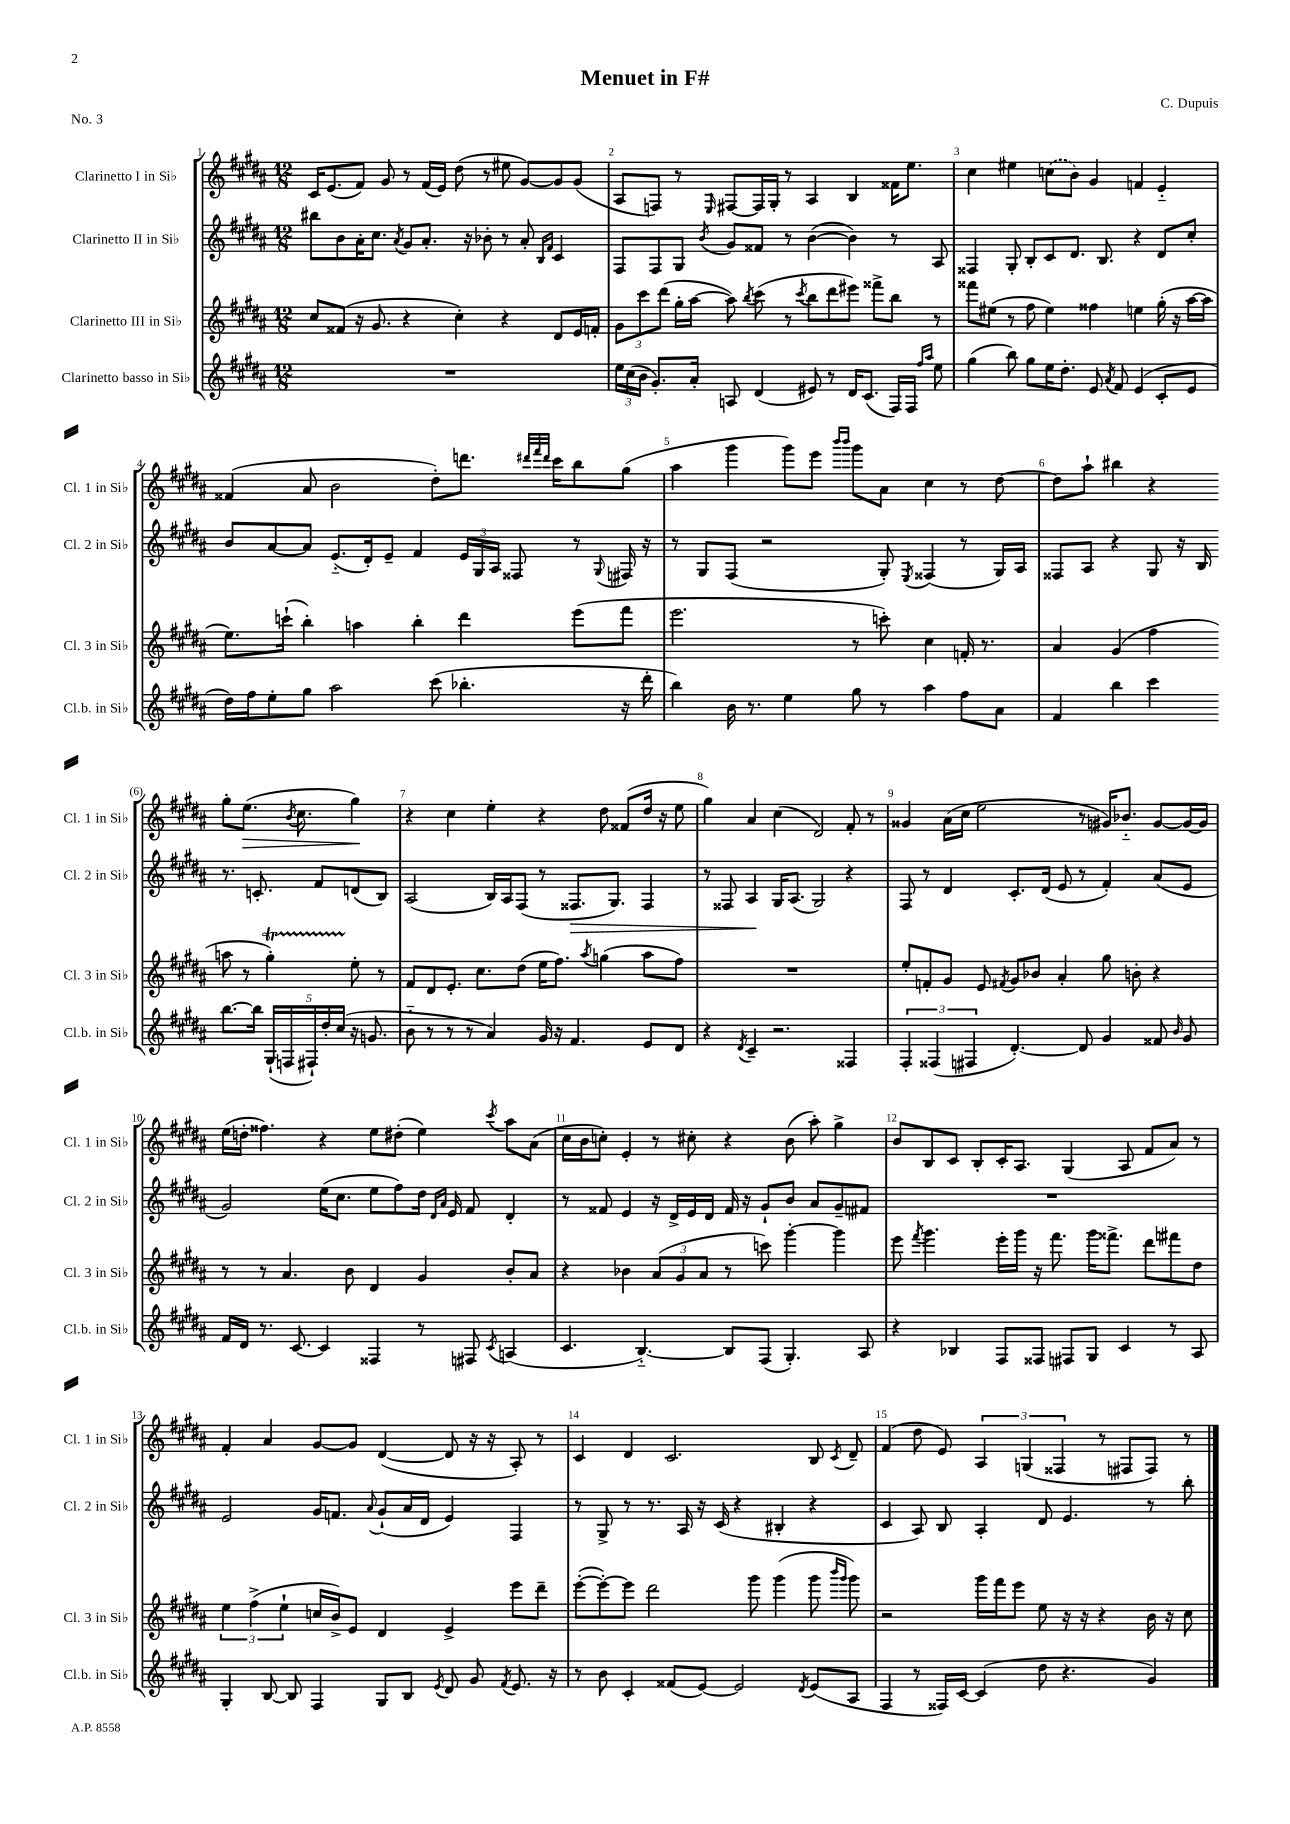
\header { title = "Menuet in F#" composer = "C. Dupuis" piece = "No. 3" }
<<
\new StaffGroup <<
\new Staff = "s0" \with { instrumentName = "Clarinetto I in Sib" shortInstrumentName = "Cl. 1 in Sib" } {
    \clef treble \key b \major \numericTimeSignature \time 12/8
    \autoBeamOff cis'16[ e'8.( fis'8]) gis'8 r8 fis'16[( e'16]) dis''8( r8 eis''8 gis'8[~) gis'8 gis'8]( |
    ais8[ f8]) r8 \grace { e16 } fis8[~ fis16 gis16]-. r8 ais4 b4 fisis'16[ e''8.] |
    cis''4 eis''4 \once \slurDashed c''8[( b'8]) gis'4 f'4 e'4-_ |
    fisis'4( ais'8 b'2 dis''8[-.) d'''8.] \grace { dis'''32[ fis'''32 dis'''32] } cis'''16[ b''8 gis''8]( |
    ais''4 gis'''4 gis'''8[) e'''8] \grace { b'''16[ b'''16] } gis'''8[ ais'8] cis''4 r8 dis''8~ |
    dis''8[ ais''8]-! bis''4 r4 gis''8[-. e''8.]\>( \acciaccatura { b'8 } cis''8. gis''4\!) |
    r4 cis''4 e''4-. r4 dis''8 fisis'8[( dis''16] r16 e''8 |
    gis''4) ais'4 cis''4( dis'2) fis'8-. r8 |
    gisis'4 ais'16[( cis''16] e''2 r8 gis'16[) bes'8.]-_ gis'8[~ gis'16~ gis'16] |
    e''16[( d''16]-. fisis''4.) r4 e''8[ dis''8]-.( e''4) \acciaccatura { cis'''8 } ais''8[ ais'8]( |
    cis''16[ b'16 c''8]-.) e'4-. r8 cis''8-. r4 b'8( ais''8-.) gis''4-> |
    b'8[ b8 cis'8] b8[-. cis'16-. ais8.] gis4( ais8 fis'8[ ais'8]) r8 |
    fis'4-. ais'4 gis'8[~ gis'8] dis'4~( dis'8 r16 r16 ais8-.) r8 |
    cis'4 dis'4 cis'2. b8 \acciaccatura { cis'8 } dis'8-- |
    fis'4( dis''8 e'8) \tuplet 3/2 { ais4 g4( fisis4 } r8 fis8[ fis8]) r8 \bar "|." |
}
\new Staff = "s1" \with { instrumentName = "Clarinetto II in Sib" shortInstrumentName = "Cl. 2 in Sib" } {
    \clef treble \key b \major \numericTimeSignature \time 12/8
    \autoBeamOff bis''8[ b'8 ais'16-. cis''8.] \acciaccatura { ais'8 } gis'8[ ais'8.]-. r16 bes'8-. r8 ais'8-. \grace { b16[ fis'16] } cis'4 |
    fis8[ fis8 gis8] \acciaccatura { b'8 } gis'8[ fisis'8] r8 b'4~( b'4) r8 ais8 |
    fisis4 gis8-. b8[-. cis'8 dis'8.] b8. r4 dis'8[ cis''8]-. |
    b'8[ ais'8~ ais'8] e'8.[-_( dis'16-.) e'8]-- fis'4 \tuplet 3/2 { e'16[ gis16 ais16] } fisis8 r8 \appoggiatura { gis8 } fis16 r16 |
    r8 gis8[ fis8]( r2 gis8-.) \acciaccatura { e8 } fisis4( r8 gis16[) ais16] |
    fisis8[ ais8] r4 gis8 r16 b16 r8. c'8.-. fis'8[ d'8( b8]) |
    ais2( b16[) ais16 fis8]( r8 fisis8.[\> gis8.]) fisis4 |
    r8 fisis8 ais4\! gis16[ ais8.]( gis2) r4 |
    fis8 r8 dis'4 cis'8.[-. dis'16]( e'8 r8 fis'4-.) ais'8[( e'8] |
    gis'2) e''16[( cis''8.] e''8[ fis''8) dis''16] \grace { dis'16[ ais'16] } e'16 fis'8 dis'4-. |
    r8 fisis'8 e'4 r16 dis'16[-> e'16 dis'16] fisis'16 r16 gis'8[-! b'8] ais'8[ gis'8-- fis'8] |
    R1. |
    e'2 gis'16[ f'8.] \appoggiatura { ais'8 } gis'8[-!( ais'16 dis'16] e'4) fis4 |
    r8 gis8-> r8 r8. ais16 r16 cis'16( r4 bis4-. r4 |
    cis'4 ais8) b8 ais4-. dis'8 e'4. r8 b''8-. \bar "|." |
}
\new Staff = "s2" \with { instrumentName = "Clarinetto III in Sib" shortInstrumentName = "Cl. 3 in Sib" } {
    \clef treble \key b \major \numericTimeSignature \time 12/8
    \autoBeamOff cis''8[ fisis'8]( r16 gis'8. r4 cis''4-.) r4 dis'8[ e'16 f'16]-. |
    \tuplet 3/2 { gis'8[ cis'''8 dis'''8]( } gis''16[-. ais''16]~ ais''8) \acciaccatura { b''8 } cis'''8( r8 \acciaccatura { cis'''8 } b''8[ dis'''8 eis'''8]) fisis'''8[-> b''8] r8 |
    fisis'''8[ eis''8]( r8 fis''8 eis''4) fisis''4 e''4 gis''16-.( r16 ais''16[~ ais''16] |
    e''8.[) c'''16]-!( b''4-.) a''4 b''4-. dis'''4 e'''8[( fis'''8] |
    e'''2. r8 c'''8-.) cis''4 f'16-. r8. |
    ais'4 gis'4( fis''4 a''8 r8 gis''4-.\startTrillSpan) e''8-.\stopTrillSpan r8 |
    fis'8[ dis'8 e'8.]-. cis''8.[ dis''8]( e''16[ fis''8.]) \acciaccatura { ais''8 } g''4( ais''8[ fis''8]) |
    R1. |
    e''8[-. f'8-. gis'8] e'8 \acciaccatura { fis'8 } gis'8[ bes'8] ais'4-. gis''8 b'8-. r4 |
    r8 r8 ais'4. b'8 dis'4 gis'4 b'8[-. ais'8] |
    r4 bes'4 \tuplet 3/2 { ais'8[( gis'8 ais'8] } r8 c'''8) gis'''4~-. gis'''4 |
    e'''8 \acciaccatura { fis'''8 } gis'''4. e'''16[-. gis'''16] r16 fis'''8. gis'''16[ fisis'''8.]-> dis'''8[ fis'''8 dis''8] |
    \tuplet 3/2 { e''4 fis''4->( e''4-! } c''16[ b'16->) e'8] dis'4 e'4-> e'''8[ dis'''8]-- |
    e'''8[~-.( e'''8~-.) e'''8] dis'''2 gis'''8 gis'''4( gis'''8 \grace { b'''16[ gis'''16] } gis'''8) |
    r2 gis'''16[ fis'''16 e'''8] e''8 r16 r16 r4 b'16 r16 cis''8 \bar "|." |
}
\new Staff = "s3" \with { instrumentName = "Clarinetto basso in Sib" shortInstrumentName = "Cl.b. in Sib" } {
    \clef treble \key b \major \numericTimeSignature \time 12/8
    \autoBeamOff R1. |
    \tuplet 3/2 { e''16[ cis''16( b'16] } gis'8.[-.) ais'16]-. a8 dis'4( eis'8) r8 dis'16[ cis'8.]( fis16[) fis16] \grace { fis''16[ ais''16] } e''8 |
    gis''4( b''8) gis''8[ e''16 dis''8.]-. e'8 \acciaccatura { ais'8 } fis'8 e'4( cis'8[-. e'8] |
    dis''16[) fis''16 e''8-. gis''8] ais''2 cis'''8( bes''4.-. r16 dis'''16-. |
    b''4) b'16 r8. e''4 gis''8 r8 ais''4 fis''8[ ais'8] |
    fis'4 b''4 cis'''4 b''8.[~ b''16] \tuplet 5/4 { gis16[-!( f16 fis16-!) dis''16-. cis''16]( } r16 g'8. |
    b'8-_ r8 r8 r8 ais'4) gis'16 r16 fis'4. e'8[ dis'8] |
    r4 \acciaccatura { dis'8 } cis'4-- r2. fisis4 |
    \tuplet 3/2 { fis4-. fisis4( fis4 } dis'4.~-.) dis'8 gis'4 fisis'8 \grace { b'16 } gis'8 |
    fis'16[ dis'16] r8. cis'8.~ cis'4 fisis4 r8 fis8 \acciaccatura { cis'8 } a4( |
    cis'4. b4.~-_) b8[ fis8]( gis4.-.) ais8 |
    r4 bes4 fis8[ fisis8] fis8[ gis8] cis'4 r8 ais8 |
    gis4-. b8~ b8 fis4 gis8[ b8] \acciaccatura { e'8 } dis'8 gis'8 \acciaccatura { fis'8 } e'8. r16 |
    r8 b'8 cis'4-. fisis'8[( e'8]~) e'2 \acciaccatura { dis'8 } e'8[( ais8] |
    fis4 r8 fisis16[) cis'16]~ cis'4( dis''8 r4. gis'4) \bar "|." |
}
>>
>>
\layout { \context { \Score \override BarNumber.break-visibility = ##(#f #t #t) barNumberVisibility = #all-bar-numbers-visible } }
